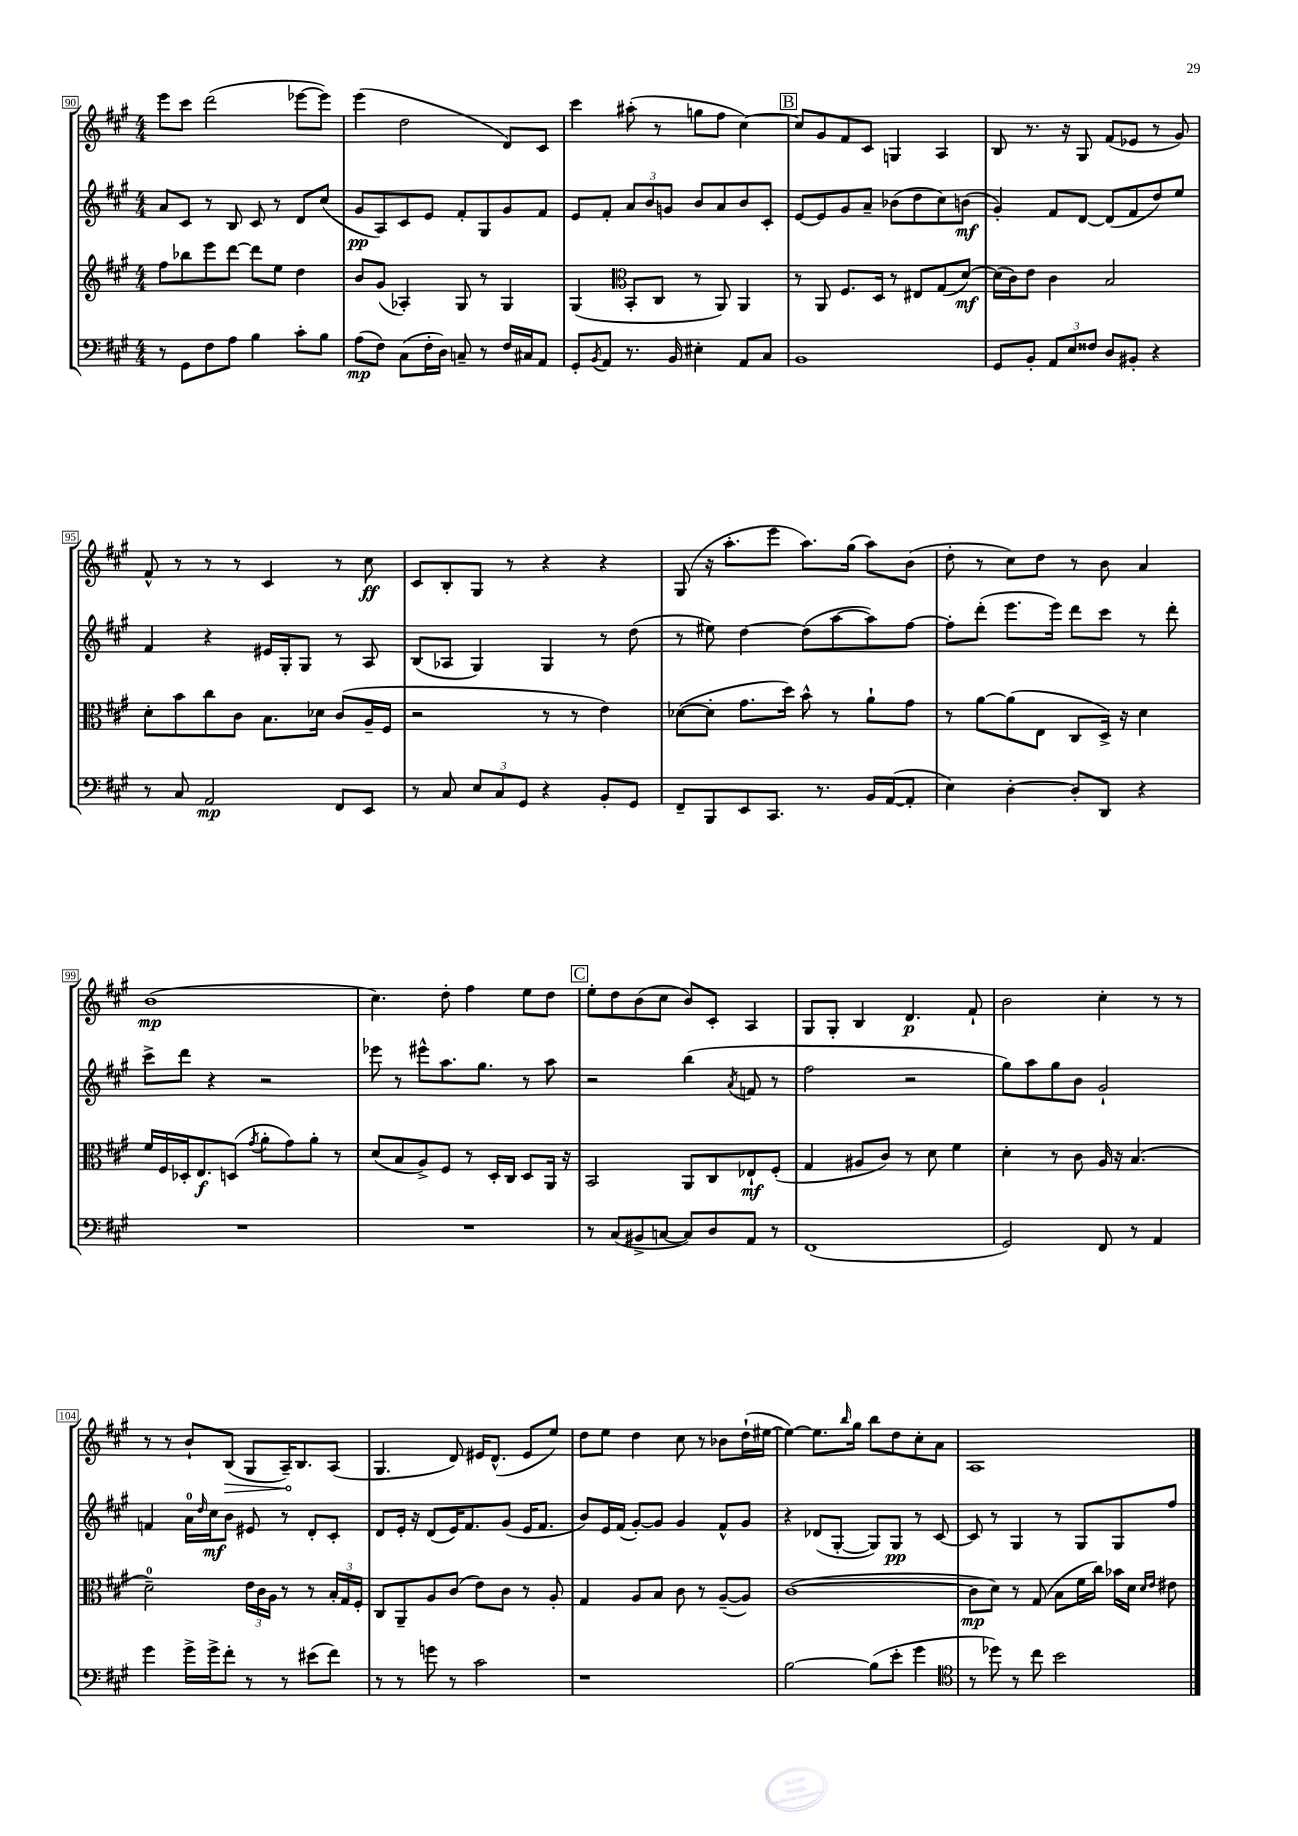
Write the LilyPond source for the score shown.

<<
\new StaffGroup <<
\new Staff = "s0" {
    \clef treble \key a \major \numericTimeSignature \time 4/4
    e'''8 cis'''8 d'''2( ees'''8~ ees'''8) |
    e'''4( d''2 d'8) cis'8 |
    cis'''4 ais''8-.( r8 g''8 fis''8 cis''4~) |
    \mark \markup { \box "B" } cis''8 gis'8 fis'8 cis'8 g4 a4 |
    b8 r8. r16 gis8 fis'8( ees'8 r8 gis'8) |
    fis'8-^ r8 r8 r8 cis'4 r8 cis''8\ff |
    cis'8 b8-. gis8 r8 r4 r4 |
    gis8( r16 a''8.-. e'''8 a''8.) gis''16( a''8) b'8( |
    d''8-. r8 cis''8) d''8 r8 b'8 a'4 |
    b'1\mp( |
    cis''4.) d''8-. fis''4 e''8 d''8 |
    \mark \markup { \box "C" } e''8-. d''8 b'8( cis''8 b'8) cis'8-. a4 |
    gis8 gis8-. b4 d'4.\p fis'8-! |
    b'2 cis''4-. r8 r8 |
    r8 r8 b'8-! \once \override Hairpin.circled-tip = ##t b8\>( gis8 a16--\!) b8. a8( |
    gis4. d'8) eis'16 d'8.-^( eis'8 e''8) |
    d''8 e''8 d''4 cis''8 r8 bes'8 d''16-!( eis''16~ |
    eis''4~) eis''8. \grace { b''16 } gis''16 b''8 d''8 cis''8-. a'8 |
    a1 \bar "|." |
}
\new Staff = "s1" {
    \clef treble \key a \major \numericTimeSignature \time 4/4
    a'8 cis'8 r8 b8 cis'8 r8 d'8 cis''8( |
    gis'8\pp a8) cis'8 e'8 fis'8-. gis8 gis'8 fis'8 |
    e'8 fis'8-. \tuplet 3/2 { a'8 b'8 g'8 } b'8 a'8 b'8 cis'8-. |
    \mark \markup { \box "B" } e'8~ e'8 gis'8 a'8-- bes'8( d''8 cis''8) b'8\mf( |
    gis'4-.) fis'8 d'8~ d'8( fis'8 d''8) e''8 |
    fis'4 r4 eis'16 gis16-. gis8 r8 a8 |
    b8( aes8 gis4) gis4 r8 d''8( |
    r8 eis''8) d''4~ d''8( a''8~ a''8) fis''8~ |
    fis''8-. d'''8-.( e'''8. e'''16) d'''8 cis'''8 r8 d'''8-. |
    cis'''8-> d'''8 r4 r2 |
    ees'''8 r8 eis'''8-^ a''8. gis''8. r8 a''8 |
    \mark \markup { \box "C" } r2 b''4( \acciaccatura { a'8 } f'8 r8 |
    fis''2 r2 |
    gis''8) a''8 gis''8 b'8 gis'2-! |
    f'4 a'16-0 \grace { d''16 } cis''16\mf b'8 eis'8 r8 d'8-. cis'8-. |
    d'8 e'16-. r16 d'8( e'16) fis'8. gis'8( e'16 fis'8. |
    b'8) e'16 fis'16( gis'8~-.) gis'8 gis'4 fis'8-^ gis'8 |
    r4 des'8( gis8~-. gis8) gis8\pp r8 cis'8~ |
    cis'8 r8 gis4 r8 gis8 gis8 fis''8 \bar "|." |
}
\new Staff = "s2" {
    \clef treble \key a \major \numericTimeSignature \time 4/4
    fis''8 bes''8 e'''8 d'''8~ d'''8 e''8 d''4 |
    b'8 gis'8( aes4-.) gis8 r8 gis4 |
    gis4( \clef alto b,8-. cis8 r8 a,8) a,4 |
    \mark \markup { \box "B" } r8 a,8 fis8. d16 r8 eis8 gis8( d'8~\mf) |
    d'16( cis'16) e'8 cis'4 b2 |
    d'8-. b'8 cis''8 cis'8 b8. des'16 cis'8( a16-- fis16 |
    r2 r8 r8 e'4) |
    des'8~( des'8-. gis'8. d''16) b'8-^ r8 a'8-! gis'8 |
    r8 a'8~ a'8( e8 cis8 d16->) r16 d'4 |
    fis'16 fis16 des16-. e8.\f d8( \acciaccatura { gis'8 } a'8-. gis'8) a'8-. r8 |
    d'8( b8 a8->) fis8 r8 d16-. cis16 d8 a,16 r16 |
    \mark \markup { \box "C" } b,2 a,8 cis8 ees8-!\mf fis8-.( |
    gis4 ais8 cis'8) r8 d'8 fis'4 |
    d'4-. r8 cis'8 a16 r16 b4.( |
    d'2-0--) \tuplet 3/2 { e'16 cis'16 a16 } r8 r8 \tuplet 3/2 { b16-. gis16 fis16-. } |
    cis8 a,8-- a8 cis'8( e'8) cis'8 r8 a8-. |
    gis4 a8 b8 cis'8 r8 a8~--( a8) |
    cis'1~( |
    cis'8\mp d'8) r8 gis8( b8 fis'16 cis''16) bes'16 d'16 \grace { d'16 e'16 } eis'8 \bar "|." |
}
\new Staff = "s3" {
    \clef bass \key a \major \numericTimeSignature \time 4/4
    r8 gis,8 fis8 a8 b4 cis'8-. b8 |
    a8\mp( fis8) cis8( fis16-. d16) c8-- r8 fis16 cis16 a,8 |
    gis,8-. \acciaccatura { b,8 } a,8 r8. b,16 eis4-. a,8 cis8 |
    \mark \markup { \box "B" } b,1 |
    gis,8 b,8-. \tuplet 3/2 { a,8 e8 fisis8 } d8 bis,8-. r4 |
    r8 cis8 a,2\mp fis,8 e,8 |
    r8 cis8 \tuplet 3/2 { e8 cis8 gis,8 } r4 b,8-. gis,8 |
    fis,8-- b,,8 e,8 cis,8. r8. b,16 a,16~( a,8-. |
    e4) d4~-. d8-. d,8 r4 |
    R1 |
    R1 |
    \mark \markup { \box "C" } r8 cis8( bis,8-> c8~ c8) d8 a,8 r8 |
    fis,1( |
    gis,2) fis,8 r8 a,4 |
    gis'4 gis'16-> gis'16-> fis'8-. r8 r8 eis'8( fis'8) |
    r8 r8 g'8 r8 cis'2 |
    r1 |
    b2~ b8( e'8-. gis'4 |
    \clef tenor r8 des''8) r8 cis''8 b'2 \bar "|." |
}
>>
>>
\layout { \context { \Score currentBarNumber = #90 \override BarNumber.stencil = #(make-stencil-boxer 0.1 0.3 ly:text-interface::print) } }
